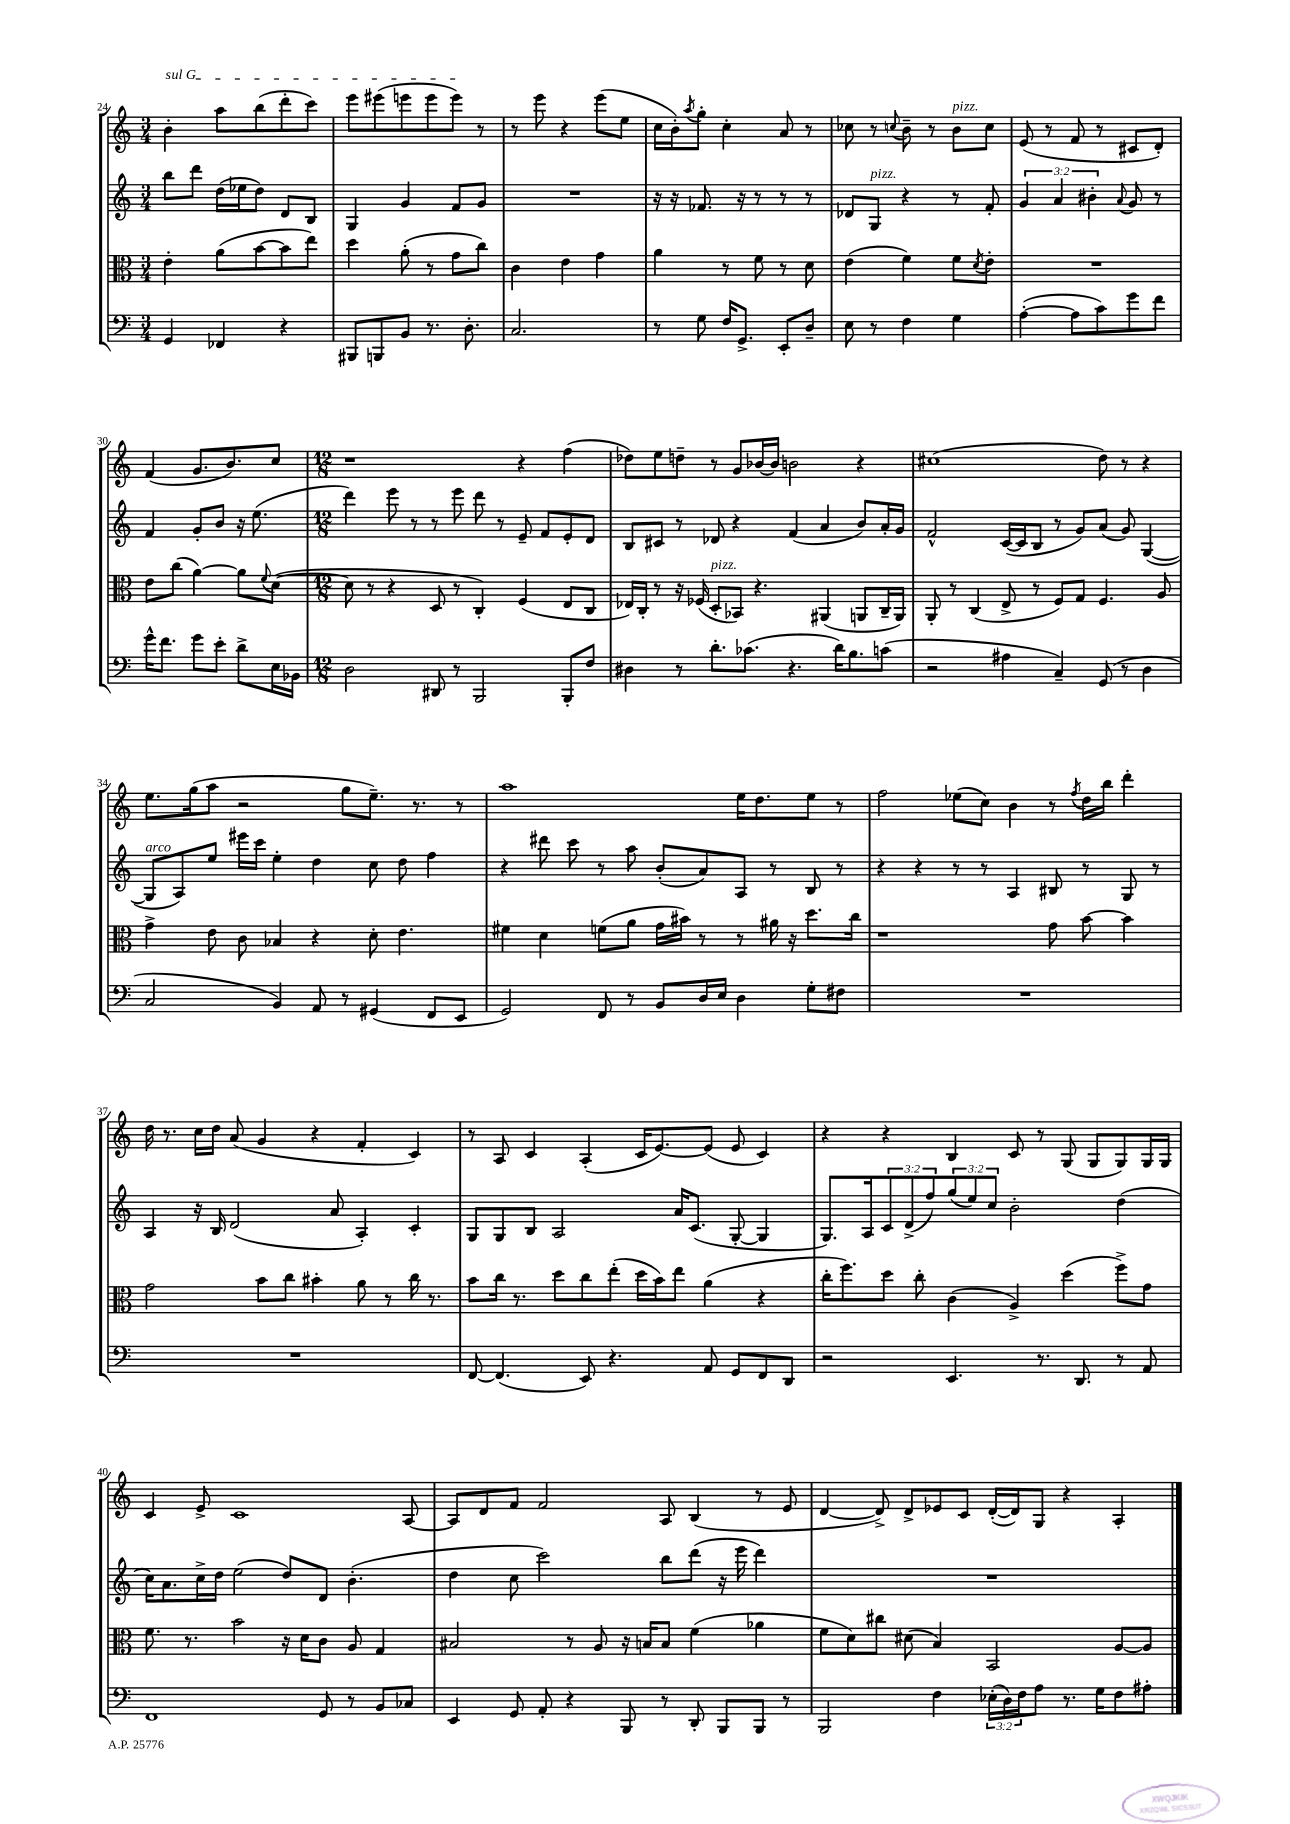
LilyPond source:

<<
\new StaffGroup <<
\new Staff = "s0" {
    \clef treble \key c \major \numericTimeSignature \time 3/4
    \once \override TextSpanner.bound-details.left.text = \markup { \italic "sul G" } b'4-.\startTextSpan a''8 b''8( d'''8-. c'''8) |
    e'''8 eis'''8( e'''8 e'''8 e'''8\stopTextSpan) r8 |
    r8 e'''8 r4 e'''8( e''8 |
    c''16 b'16-.) \acciaccatura { a''8 } g''8-. c''4-. a'8 r8 |
    ces''8 r8 \appoggiatura { c''8 } b'8-- r8 b'8^\markup { \italic "pizz." } c''8 |
    e'8( r8 f'8 r8 cis'8 d'8-.) |
    f'4( g'8. b'8.) c''8 |
    \numericTimeSignature \time 12/8 r1 r4 f''4( |
    des''8) e''8 d''8-- r8 g'8 bes'16~ bes'16 b'2 r4 |
    cis''1( d''8) r8 r4 |
    e''8. g''16( a''8 r2 g''8 e''8.--) r8. r8 |
    a''1 e''16 d''8. e''8 r8 |
    f''2 ees''8( c''8) b'4 r8 \acciaccatura { f''8 } d''16 b''16 d'''4-. |
    d''16 r8. c''16 d''16 a'8( g'4 r4 f'4-. c'4) |
    r8 a8 c'4 a4-.( c'16 e'8.~) e'8( e'8 c'4) |
    r4 r4 b4 c'8 r8 g8( g8 g8) g16 g16 |
    c'4 e'8-> c'1 a8~ |
    a8 d'8 f'8 f'2 a8 b4( r8 e'8 |
    d'4~ d'8->) d'8-> ees'8 c'8 d'16~-.( d'16) g8 r4 a4-. \bar "|." |
}
\new Staff = "s1" {
    \clef treble \key c \major \numericTimeSignature \time 3/4 \override Staff.TupletNumber.text = #tuplet-number::calc-fraction-text
    b''8 d'''8 d''16( ees''16 d''8) d'8 b8 |
    g4 g'4 f'8 g'8 |
    R2. |
    r16 r16 fes'8. r16 r8 r8 r8 |
    des'8 g8^\markup { \italic "pizz." } r4 r8 f'8-. |
    \tuplet 3/2 { g'4 a'4 bis'4-. } \appoggiatura { a'8 } g'8 r8 |
    f'4 g'8-. b'8 r16 e''8.( |
    \numericTimeSignature \time 12/8 d'''4) e'''8 r8 r8 e'''8 d'''8 r8 e'8-- f'8 e'8-. d'8 |
    b8 cis'8 r8 des'8 r4 f'4( a'4 b'8) a'16-. g'16 |
    f'2-^ c'16~( c'16 b8 r8 g'8) a'8( g'8) g4~( |
    g8^\markup { \italic "arco" } a8) e''8 eis'''16 c'''16 e''4-. d''4 c''8 d''8 f''4 |
    r4 dis'''8 c'''8 r8 a''8 b'8-.( a'8) a8 r8 b8 r8 |
    r4 r4 r8 r8 a4 bis8 r8 g8 r8 |
    a4 r16 b16 d'2( a'8 a4-.) c'4-. |
    g8 g8 b8 a2 a'16 c'8.( g8~-. g4 |
    g8.) a16 \tuplet 3/2 { c'8 d'8->( f''8) } \tuplet 3/2 { g''8( e''8) c''8 } b'2-. d''4( |
    c''16) a'8. c''16-> d''16 e''2( d''8) d'8 b'4.-.( |
    d''4 c''8 c'''2) b''8 d'''8( r16 e'''16 d'''4) |
    R1. \bar "|." |
}
\new Staff = "s2" {
    \clef alto \key c \major \numericTimeSignature \time 3/4
    e'4-. a'8( b'8~ b'8 e''8) |
    d''4 a'8-.( r8 g'8 c''8) |
    c'4 e'4 g'4 |
    a'4 r8 f'8 r8 d'8 |
    e'4( f'4) f'8 \acciaccatura { d'8 } e'8-. |
    R2. |
    e'8 c''8( a'4~) a'8 \appoggiatura { f'8 } d'8~( |
    \numericTimeSignature \time 12/8 d'8 r8 r4 d8 r8 c4-.) f4( e8 c8 |
    ees16) c16-. r8 r16 fes16( d8-.^\markup { \italic "pizz." } bes,8) r4. ais,4( a,8 c16-- a,16) |
    a,8-. r8 c4( e8-> r8 f8) g8 f4. a8 |
    g'4-> e'8 c'8 bes4 r4 d'8-. e'4. |
    fis'4 d'4 f'8( a'8 g'16 bis'16) r8 r8 ais'16 r16 d''8. c''16 |
    r1 g'8 b'8~ b'4 |
    g'2 b'8 c''8 bis'4-. a'8 r8 c''16 r8. |
    b'8 c''16 r8. d''8 c''8 e''8-.( d''16 b'16) e''8 a'4( r4 |
    c''16-. f''8.) d''8 c''8-. c'4( a4->) d''4( f''8->) g'8 |
    f'8. r8. b'2 r16 d'16 c'8 a8 g4 |
    bis2 r8 a8 r16 b16 b8 f'4( aes'4 |
    f'8 d'8) cis''8 dis'8( b4) b,2 a8~ a8 \bar "|." |
}
\new Staff = "s3" {
    \clef bass \key c \major \numericTimeSignature \time 3/4 \override Staff.TupletNumber.text = #tuplet-number::calc-fraction-text
    g,4 fes,4 r4 |
    bis,,8 b,,8 b,8 r8. d8.-. |
    c2. |
    r8 g8 f16 g,8.-> e,8-. d8-- |
    e8 r8 f4 g4 |
    a4~-.( a8 c'8) g'8 f'8 |
    g'16-^ f'8. g'8 e'8-. d'8-> e16 bes,16 |
    \numericTimeSignature \time 12/8 d2 dis,8 r8 b,,2 b,,8-. f8 |
    dis4 r8 d'8.-. ces'8.( r4. d'16) b8. c'8( |
    r2 ais4 c4--) g,8( r8 d4 |
    c2 b,4) a,8 r8 gis,4( f,8 e,8 |
    g,2) f,8 r8 b,8 d16 e16 d4 g8-. fis8 |
    R1. |
    R1. |
    f,8~ f,4.( e,8) r4. a,8 g,8 f,8 d,8 |
    r2 e,4. r8. d,8. r8 a,8 |
    f,1 g,8 r8 b,8 ces8 |
    e,4 g,8 a,8-. r4 b,,8 r8 d,8-. b,,8 b,,8 r8 |
    b,,2 f4 \tuplet 3/2 { ees16-.( d16) f16 } a8 r8. g16 f8 ais8-. \bar "|." |
}
>>
>>
\layout { \context { \Score currentBarNumber = #24 } }
